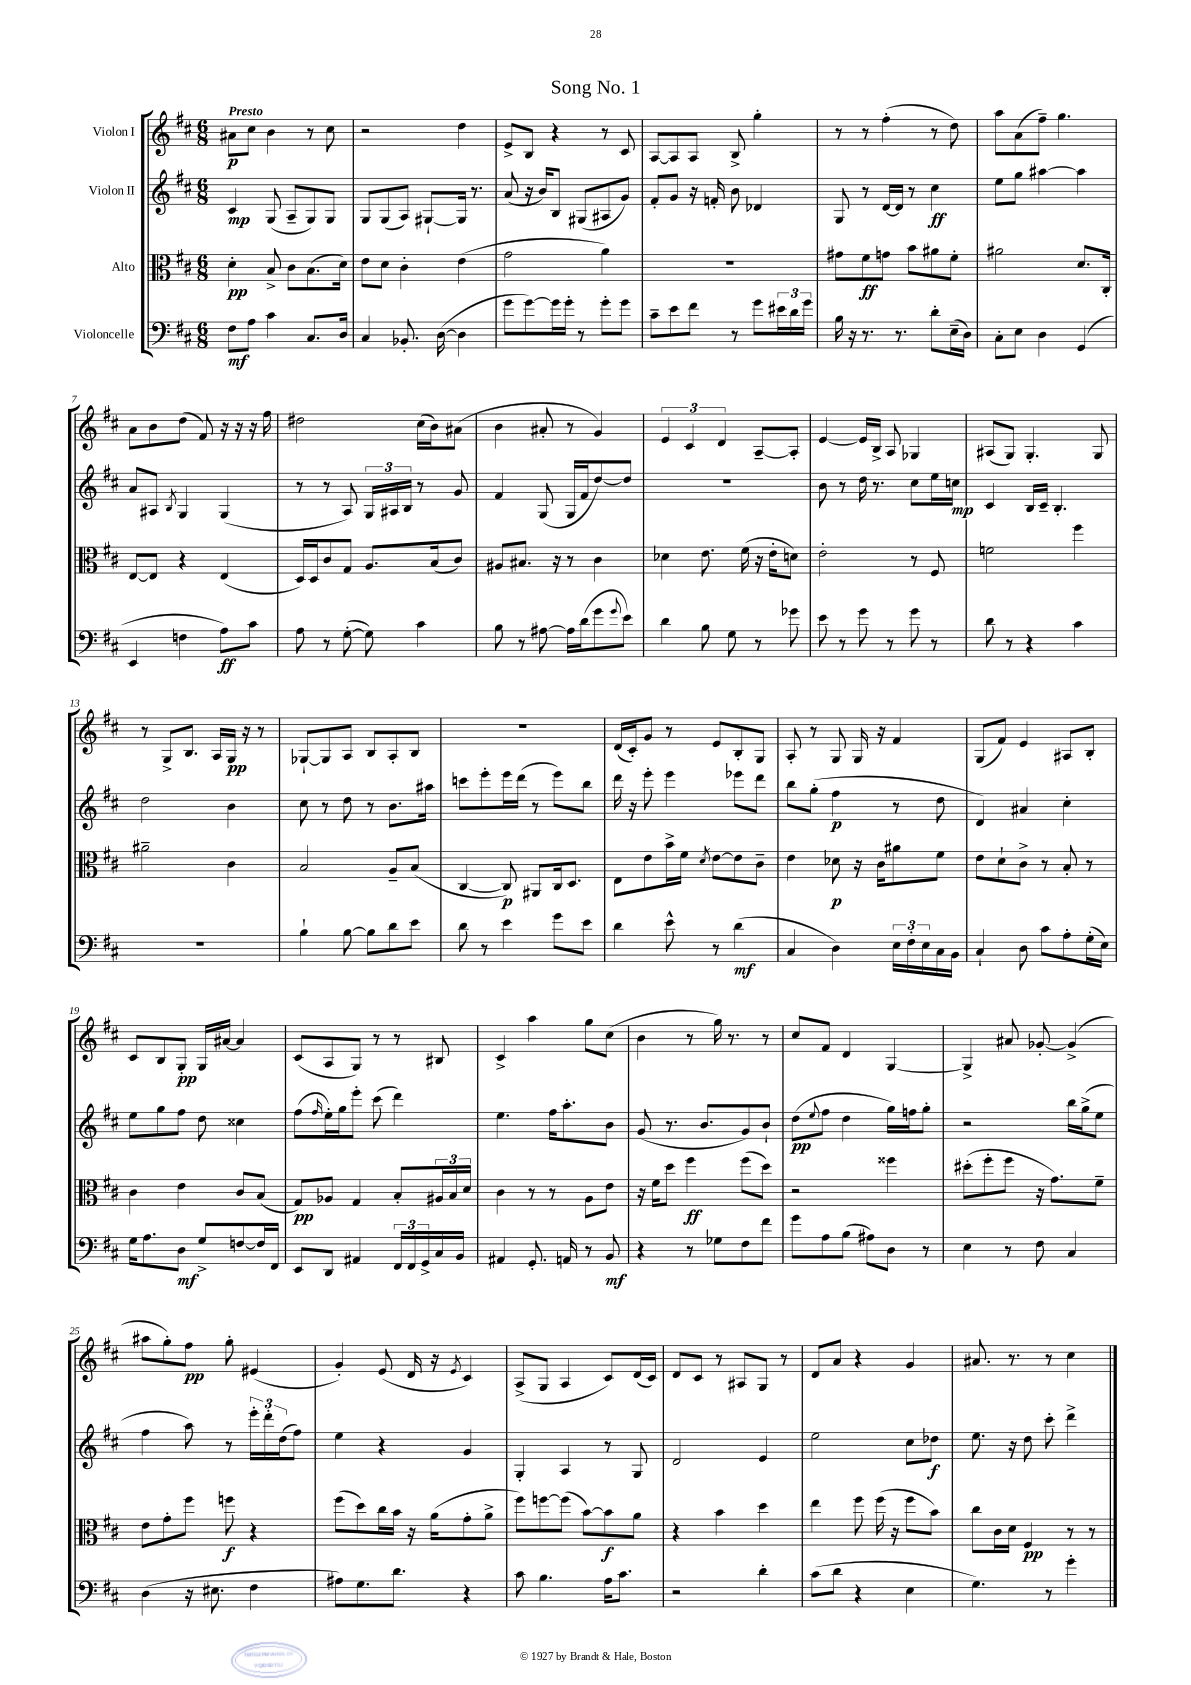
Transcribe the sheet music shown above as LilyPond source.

\header { title = "Song No. 1" }
<<
\new StaffGroup <<
\new Staff = "s0" \with { instrumentName = "Violon I" } {
    \clef treble \key d \major \numericTimeSignature \time 6/8 \tempo "Presto"
    ais'8\p cis''8 b'4 r8 cis''8 |
    r2 d''4 |
    e'8-> b8 r4 r8 cis'8 |
    a8~ a8 a8 b8-> g''4-. |
    r8 r8 fis''4-.( r8 d''8) |
    a''8 a'8( fis''8--) g''4. |
    a'8 b'8 d''8( fis'8) r16 r16 r16 fis''16 |
    dis''2 cis''16( b'16) ais'8( |
    b'4 ais'8-. r8 g'4) |
    \tuplet 3/2 { e'4 cis'4 d'4 } a8~-- a8-. |
    e'4~ e'16 b16-> a8 ges4 |
    ais8( g8) g4.-. g8 |
    r8 g8-> b8. a16 g16\pp r16 r8 |
    ges8~-! ges8 a8 b8 a8-. b8 |
    R2. |
    d'16( cis'16-.) g'8 r8 e'8 b8-. g8 |
    a8-. r8 g8 g16 r16 fis'4 |
    g8( fis'8) e'4 ais8 b8-. |
    cis'8 b8 g8-.\pp g16 ais'16~ ais'4 |
    cis'8( a8 g8) r8 r8 bis8 |
    cis'4-> a''4 g''8 cis''8( |
    b'4 r8 g''16) r8. r8 |
    cis''8 fis'8 d'4 g4~ |
    g4-> ais'8 ges'8~-. ges'4->( |
    ais''8 g''8-.) fis''8\pp g''8-. eis'4( |
    g'4-.) e'8( d'16 r16 \acciaccatura { e'8 } cis'4) |
    a8->( g8 a4 cis'8) d'16( cis'16) |
    d'8 cis'8 r8 ais8 g8 r8 |
    d'8 a'8 r4 g'4 |
    ais'8. r8. r8 cis''4 \bar "|." |
}
\new Staff = "s1" \with { instrumentName = "Violon II" } {
    \clef treble \key d \major \numericTimeSignature \time 6/8
    cis'4\mp g8( a8-- g8) g8 |
    g8 g8( a8) gis8~-! gis16 r8. |
    a'8( r16 b'16) b8 gis8( ais8 g'8) |
    fis'8-. g'8 r16 f'16-. b'8 des'4 |
    g8 r8 d'16~ d'16 r8 cis''4\ff |
    e''8 g''8 ais''4~ ais''4 |
    a'8 ais8 \acciaccatura { b8 } g4 g4( |
    r8 r8 a8) \tuplet 3/2 { g16 ais16 b16 } r8 g'8 |
    fis'4 g8( g16 fis'16 d''8~) d''8 |
    R2. |
    b'8 r8 d''16 r8. cis''8 e''16 c''16\mp |
    cis'4 b16 cis'16-- b4.-. |
    d''2 b'4 |
    cis''8 r8 d''8 r8 b'8. ais''16 |
    c'''8 e'''8-. e'''16 d'''16( r8 e'''8) b''8 |
    d'''16 r16 e'''8-. e'''4 ees'''8 d'''8 |
    b''8 g''8-.( fis''4\p r8 d''8 |
    d'4) ais'4 cis''4-. |
    e''8 g''8 fis''8 d''8 cisis''4 |
    fis''8( \grace { fis''16 } e''16-.) g''16 e'''8-. cis'''8( d'''4) |
    e''4. fis''16 a''8.-. b'8 |
    g'8( r8. b'8. g'8) b'8-! |
    d''8\pp( \appoggiatura { e''8 } fis''8 d''4 g''16) f''16 g''8-. |
    r2 b''16 g''16->( e''8 |
    fis''4 a''8) r8 \tuplet 3/2 { e'''16-. d'''16-. d''16( } fis''8) |
    e''4 r4 g'4 |
    g4-. a4 r8 g8 |
    d'2 e'4 |
    e''2 cis''8 des''8\f |
    e''8. r16 d''8 cis'''8-. d'''4-> \bar "|." |
}
\new Staff = "s2" \with { instrumentName = "Alto" } {
    \clef alto \key d \major \numericTimeSignature \time 6/8
    d'4-.\pp b8-> cis'8 b8.( d'16) |
    e'8 d'8 cis'4-. e'4( |
    g'2 a'4) |
    R2. |
    gis'8 fis'8\ff g'8 b'8 ais'8 fis'8-. |
    ais'2 d'8. cis16-. |
    e8~ e8 r4 e4( |
    d16) d16 cis'8 g8 a8. b16( cis'8) |
    ais8 bis8. r16 r8 cis'4 |
    des'4 e'8. fis'16( r16 e'16-. d'8) |
    e'2-. r8 fis8 |
    f'2 fis''4 |
    ais'2-- cis'4 |
    b2 a8-- b8( |
    cis4~ cis8\p) ais,8 cis16 d8. |
    e8 e'8 b'16-> fis'16 \acciaccatura { d'8 } e'8~ e'8 cis'8-- |
    e'4 des'8\p r16 cis'16 ais'8 fis'8 |
    e'8 d'8-! cis'8-> r8 b8-. r8 |
    cis'4 e'4 cis'8 b8( |
    g8\pp) aes8 g4 b8-. \tuplet 3/2 { ais16 b16 d'16 } |
    cis'4 r8 r8 a8 e'8 |
    r16 fis'16 d''8 fis''4\ff fis''8( d''8) |
    r2 fisis''4 |
    dis''8-.( fis''8-. fis''8 r16 g'8.) fis'8-- |
    e'8 g'8-. fis''8 f''8\f r4 |
    fis''8( d''8) cis''16 b'16 r16 a'16( g'8-. a'8-> |
    fis''8) f''8~ f''8( b'8~) b'8\f a'8 |
    r4 b'4 d''4 |
    e''4 fis''8 fis''16( r16 fis''8 b'8) |
    cis''8 cis'16 d'16 fis4\pp r8 r8 \bar "|." |
}
\new Staff = "s3" \with { instrumentName = "Violoncelle" } {
    \clef bass \key d \major \numericTimeSignature \time 6/8
    fis8\mf a8 cis'4 cis8. d16 |
    cis4 bes,8.-. d16~( d4 |
    g'8 g'8~) g'16 g'16-. r8 g'8-. g'8 |
    cis'8-- e'8 fis'8 r8 g'8 \tuplet 3/2 { eis'16 d'16 g'16 } |
    b16 r16 r8. r8. d'8-. e16--( d16) |
    cis8-. e8 d4 g,4( |
    e,4 f4 a8\ff) cis'8 |
    a8 r8 g8~-.( g8) cis'4 |
    b8 r8 ais8~ ais16 d'16( g'8 \appoggiatura { g'8 } e'8) |
    d'4 b8 g8 r8 ges'8 |
    e'8 r8 g'8 r8 g'8 r8 |
    d'8 r8 r4 cis'4 |
    R2. |
    b4-! b8~ b8 d'8 e'8 |
    d'8 r8 e'4 g'8 e'8 |
    d'4 e'8-^ r8 d'4\mf( |
    cis4 d4) \tuplet 3/2 { e16 fis16-. e16 } cis16 b,16 |
    cis4-! d8 cis'8 a8-. g16-.( e16) |
    g16 a8. d8\mf g8-> f8~ f16 fis,16 |
    e,8 d,8 ais,4 \tuplet 3/2 { fis,16 fis,16 g,16-> } cis16 b,16 |
    ais,4 g,8.-. a,16 r8 b,8\mf |
    r4 r8 ges8 fis8 fis'8 |
    g'8 a8 b8( ais8) d8 r8 |
    e4 r8 fis8 cis4 |
    d4( r16 eis8. fis4 |
    ais8) g8. d'8. r4 |
    cis'8 b4. a16 cis'8. |
    r2 d'4-. |
    cis'8( d'8 r4 e4 |
    g4.) r8 g'4-. \bar "|." |
}
>>
>>
